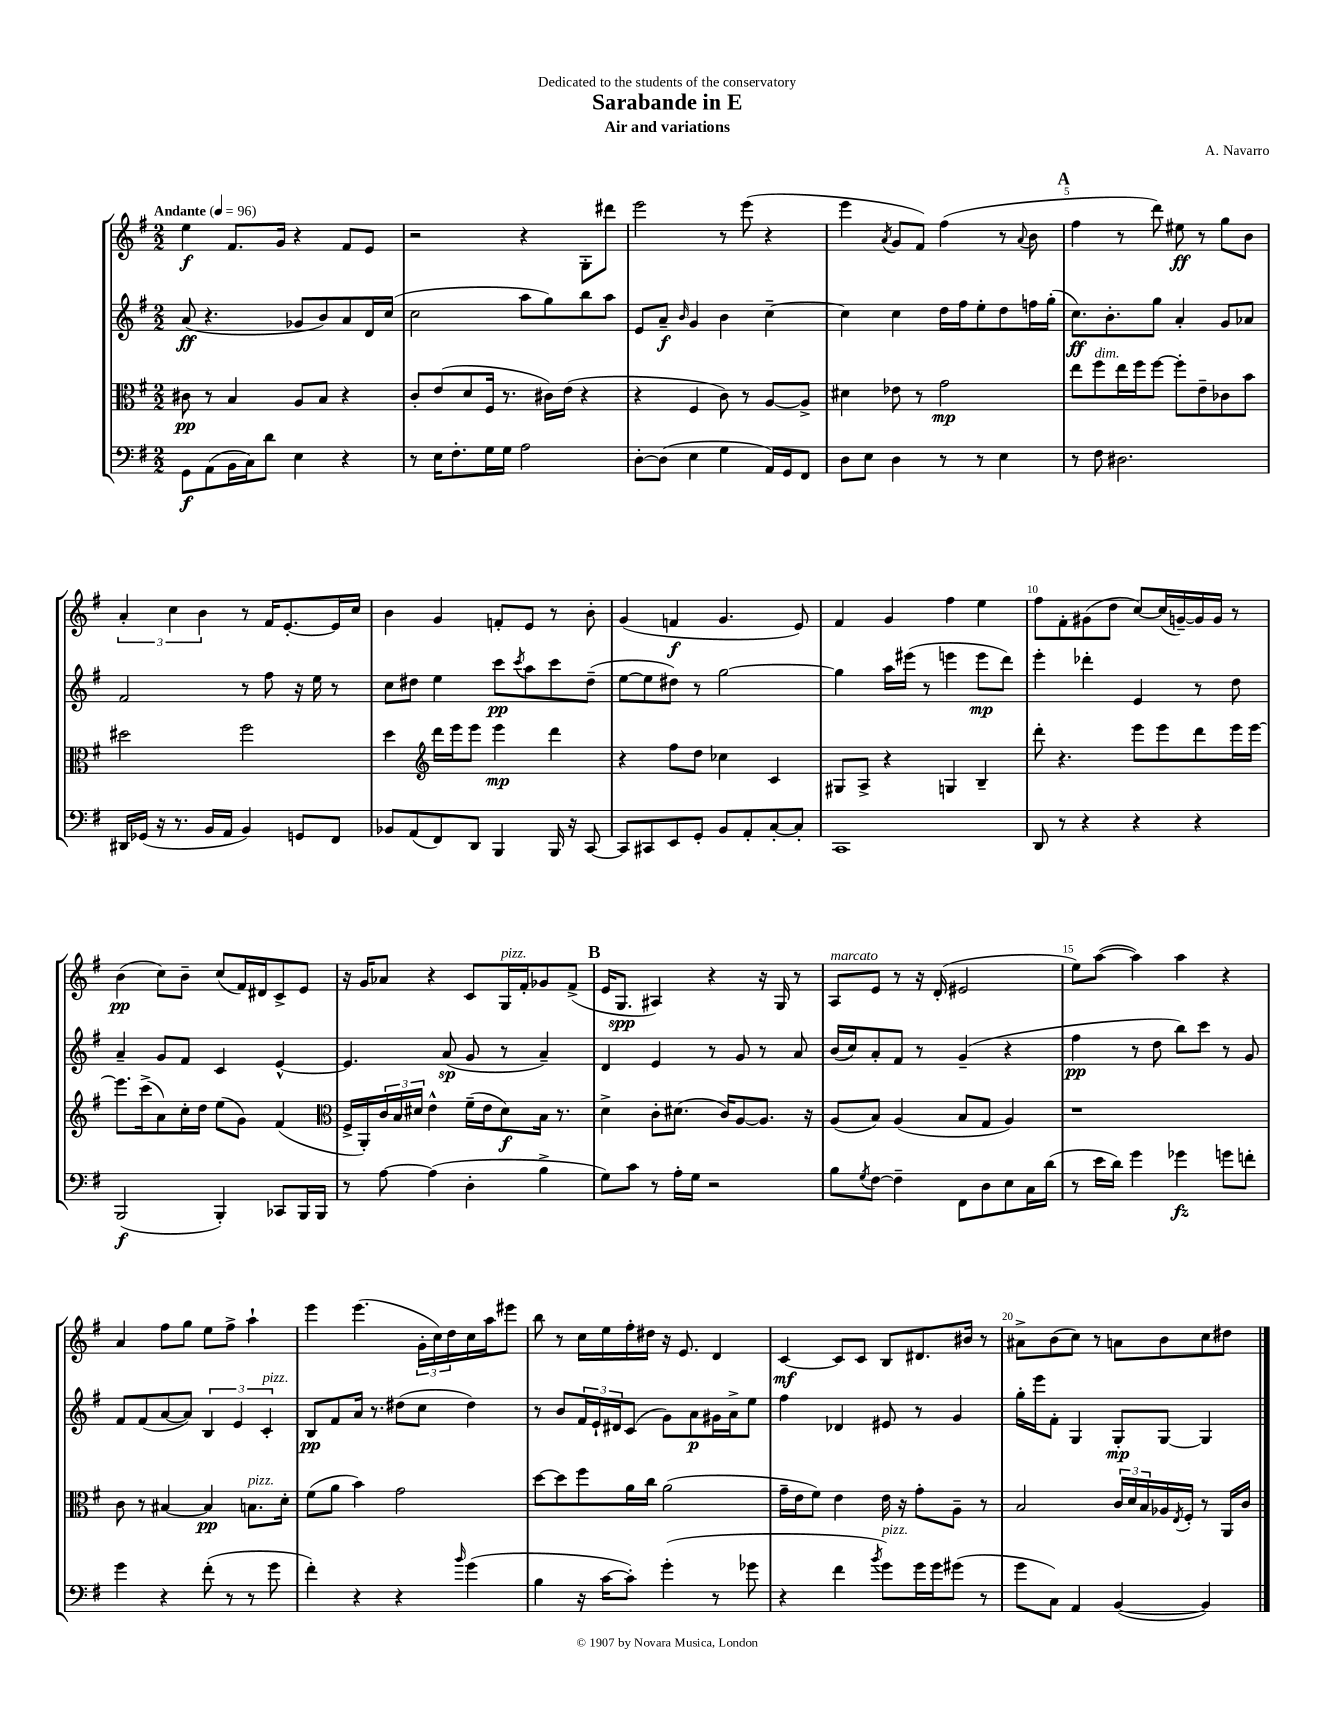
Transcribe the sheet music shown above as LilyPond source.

\header { title = "Sarabande in E" composer = "A. Navarro" subtitle = "Air and variations" dedication = "Dedicated to the students of the conservatory" }
<<
\new StaffGroup <<
\new Staff = "s0" {
    \clef treble \key g \major \numericTimeSignature \time 2/2 \tempo "Andante" 4 = 96
    e''4\f fis'8. g'16 r4 fis'8 e'8 |
    r2 r4 g8-. dis'''8 |
    e'''2 r8 e'''8( r4 |
    e'''4 \acciaccatura { a'8 } g'8 fis'8) fis''4( r8 \appoggiatura { a'8 } b'8 |
    \mark \markup { \bold "A" } fis''4 r8 d'''8) eis''8\ff r8 g''8 b'8 |
    \tuplet 3/2 { a'4-. c''4 b'4 } r8 fis'16 e'8.~-. e'16 c''16 |
    b'4 g'4 f'8-. e'8 r8 b'8-. |
    g'4( f'4\f g'4. e'8) |
    fis'4 g'4 fis''4 e''4 |
    fis''8 fis'8-. gis'8( d''8 c''8~) c''16( g'16~--) g'16 g'16 r8 |
    b'4\pp( c''8) b'8-- c''8( fis'16) dis'16 c'8-> e'8 |
    r16 g'16 aes'8 r4 c'8 g16^\markup { \italic "pizz." } fis'16-. ges'8 fis'8->( |
    \mark \markup { \bold "B" } e'16 g8.\spp ais4) r4 r16 g16 r8 |
    a8^\markup { \italic "marcato" } e'8 r8 r16 d'16-.( eis'2 |
    e''8) a''8~( a''4) a''4 r4 |
    a'4 fis''8 g''8 e''8 fis''8-> a''4-! |
    e'''4 e'''4.( \tuplet 3/2 { g'16-. c''16) d''16 } c''16 a''16 eis'''8 |
    b''8 r8 c''16 e''16 fis''16-. dis''16 r16 e'8. d'4 |
    c'4~\mf c'8 c'8 b8 dis'8. bis'16 r8 |
    ais'8-> b'8( c''8) r8 a'8 b'8 c''8 dis''8 \bar "|." |
}
\new Staff = "s1" {
    \clef treble \key g \major \numericTimeSignature \time 2/2
    a'8\ff( r4. ges'8 b'8) a'8 d'16 c''16( |
    c''2 a''8 g''8) b''8 a''8 |
    e'8 a'8--\f \grace { b'16 } g'4 b'4 c''4~-- |
    c''4 c''4 d''16 fis''16 e''8-. d''8 f''16 g''16-.( |
    \mark \markup { \bold "A" } c''8.\ff) b'8.-. g''8 a'4-. g'8 aes'8 |
    fis'2 r8 fis''8 r16 e''16 r8 |
    c''8 dis''8 e''4 c'''8\pp \acciaccatura { c'''8 } a''8 c'''8 dis''8--( |
    e''8~ e''8 dis''8) r8 g''2~ |
    g''4 a''16 eis'''16( r8 e'''4 e'''8\mp d'''8) |
    e'''4-. des'''4-. e'4 r8 d''8 |
    a'4-- g'8 fis'8 c'4 e'4~-^ |
    e'4. a'8\sp( g'8 r8 a'4--) |
    \mark \markup { \bold "B" } d'4 e'4 r8 g'8 r8 a'8 |
    b'16( c''16) a'8-. fis'8 r8 g'4--( r4 |
    fis''4\pp r8 d''8 b''8) c'''8 r8 g'8 |
    fis'8 fis'8( a'8~ a'8) \tuplet 3/2 { b4 e'4 c'4-.^\markup { \italic "pizz." } } |
    b8\pp fis'8 a'16 r8. dis''8( c''8 dis''4) |
    r8 b'8 \tuplet 3/2 { fis'16 e'16-! dis'16 } c'8( g'8) a'8\p gis'16 a'16-> e''8 |
    fis''4 des'4 eis'8 r8 g'4 |
    g''16-. e'''16 fis'8-. g4 g8-.\mp g8~ g4 \bar "|." |
}
\new Staff = "s2" {
    \clef alto \key g \major \numericTimeSignature \time 2/2
    cis'8\pp r8 b4 a8 b8 r4 |
    c'8-. e'8( d'8 fis16 r8. cis'16) e'16( r4 |
    r4 fis4 c'8) r8 a8~ a8-> |
    dis'4 ees'8 r8 g'2\mp |
    \mark \markup { \bold "A" } e''8 fis''8^\markup { \italic "dim." } e''16 fis''16 fis''8~ fis''8-. e'8-- ces'8 b'8 |
    dis''2 fis''2 |
    d''4 \clef treble d'''16 e'''16 e'''8 e'''4\mp d'''4 |
    r4 fis''8 d''8 ces''4 c'4 |
    gis8 a8-> r4 g4 b4-- |
    d'''8-. r4. e'''8 e'''8 d'''8 e'''16 e'''16~ |
    e'''8. c'''16->( a'8) c''16-. d''16 e''8( g'8) fis'4( |
    \clef alto fis16-> a,16-.) \tuplet 3/2 { c'16 b16 dis'16 } e'4-^ fis'16--( e'16 dis'8\f) b16 r8. |
    \mark \markup { \bold "B" } d'4-> c'8-. dis'8.( c'16) a8~ a8. r16 |
    a8( b8) a4( b8 g8 a4) |
    r1 |
    c'8 r8 bis4~ bis4\pp b8.^\markup { \italic "pizz." } d'16-. |
    fis'8( a'8 b'4) g'2 |
    d''8~ d''8 fis''8 a'16 c''16 a'2( |
    g'16-- e'16 fis'8) e'4 e'16 r16 g'8-. a8-- r8 |
    b2 \tuplet 3/2 { c'16 d'16 b16 } aes16 \acciaccatura { e8 } fis16-. r8 a,16 c'16 \bar "|." |
}
\new Staff = "s3" {
    \clef bass \key g \major \numericTimeSignature \time 2/2
    g,8\f a,8( b,16 c16) d'8 e4 r4 |
    r8 e16 fis8.-. g16 g16 a2 |
    d8~-. d8( e4 g4 a,16) g,16 fis,8 |
    d8 e8 d4 r8 r8 e4 |
    \mark \markup { \bold "A" } r8 fis8 dis2. |
    dis,16 ges,16( r16 r8. b,16 a,16 b,4) g,8 fis,8 |
    bes,8 a,8( fis,8) d,8 b,,4 b,,16 r16 c,8~ |
    c,8 cis,8 e,8 g,8-. b,8 a,8-. c8~-. c8-. |
    c,1 |
    d,8 r8 r4 r4 r4 |
    b,,2\f( b,,4-.) ces,8 b,,16 b,,16 |
    r8 a8~ a4( d4-. b4-> |
    \mark \markup { \bold "B" } g8) c'8 r8 a16-. g16 r2 |
    b8 \acciaccatura { g8 } fis8~ fis4-- fis,8 d8 e8 c16 d'16( |
    r8 e'16 d'16) g'4 ges'4\fz g'8 f'8-. |
    g'4 r4 fis'8-.( r8 r8 g'8 |
    fis'4-.) r4 r4 \grace { b'16 } g'4( |
    b4 r16 c'16~ c'8-.) g'4-.( r8 ges'8 |
    r4 fis'4 \acciaccatura { b'8 } g'8^\markup { \italic "pizz." }) g'16 g'16 gis'8( r8 |
    g'8 c8) a,4 b,4~( b,4) \bar "|." |
}
>>
>>
\layout { \context { \Score \override BarNumber.break-visibility = ##(#f #t #t) barNumberVisibility = #(every-nth-bar-number-visible 5) } }
